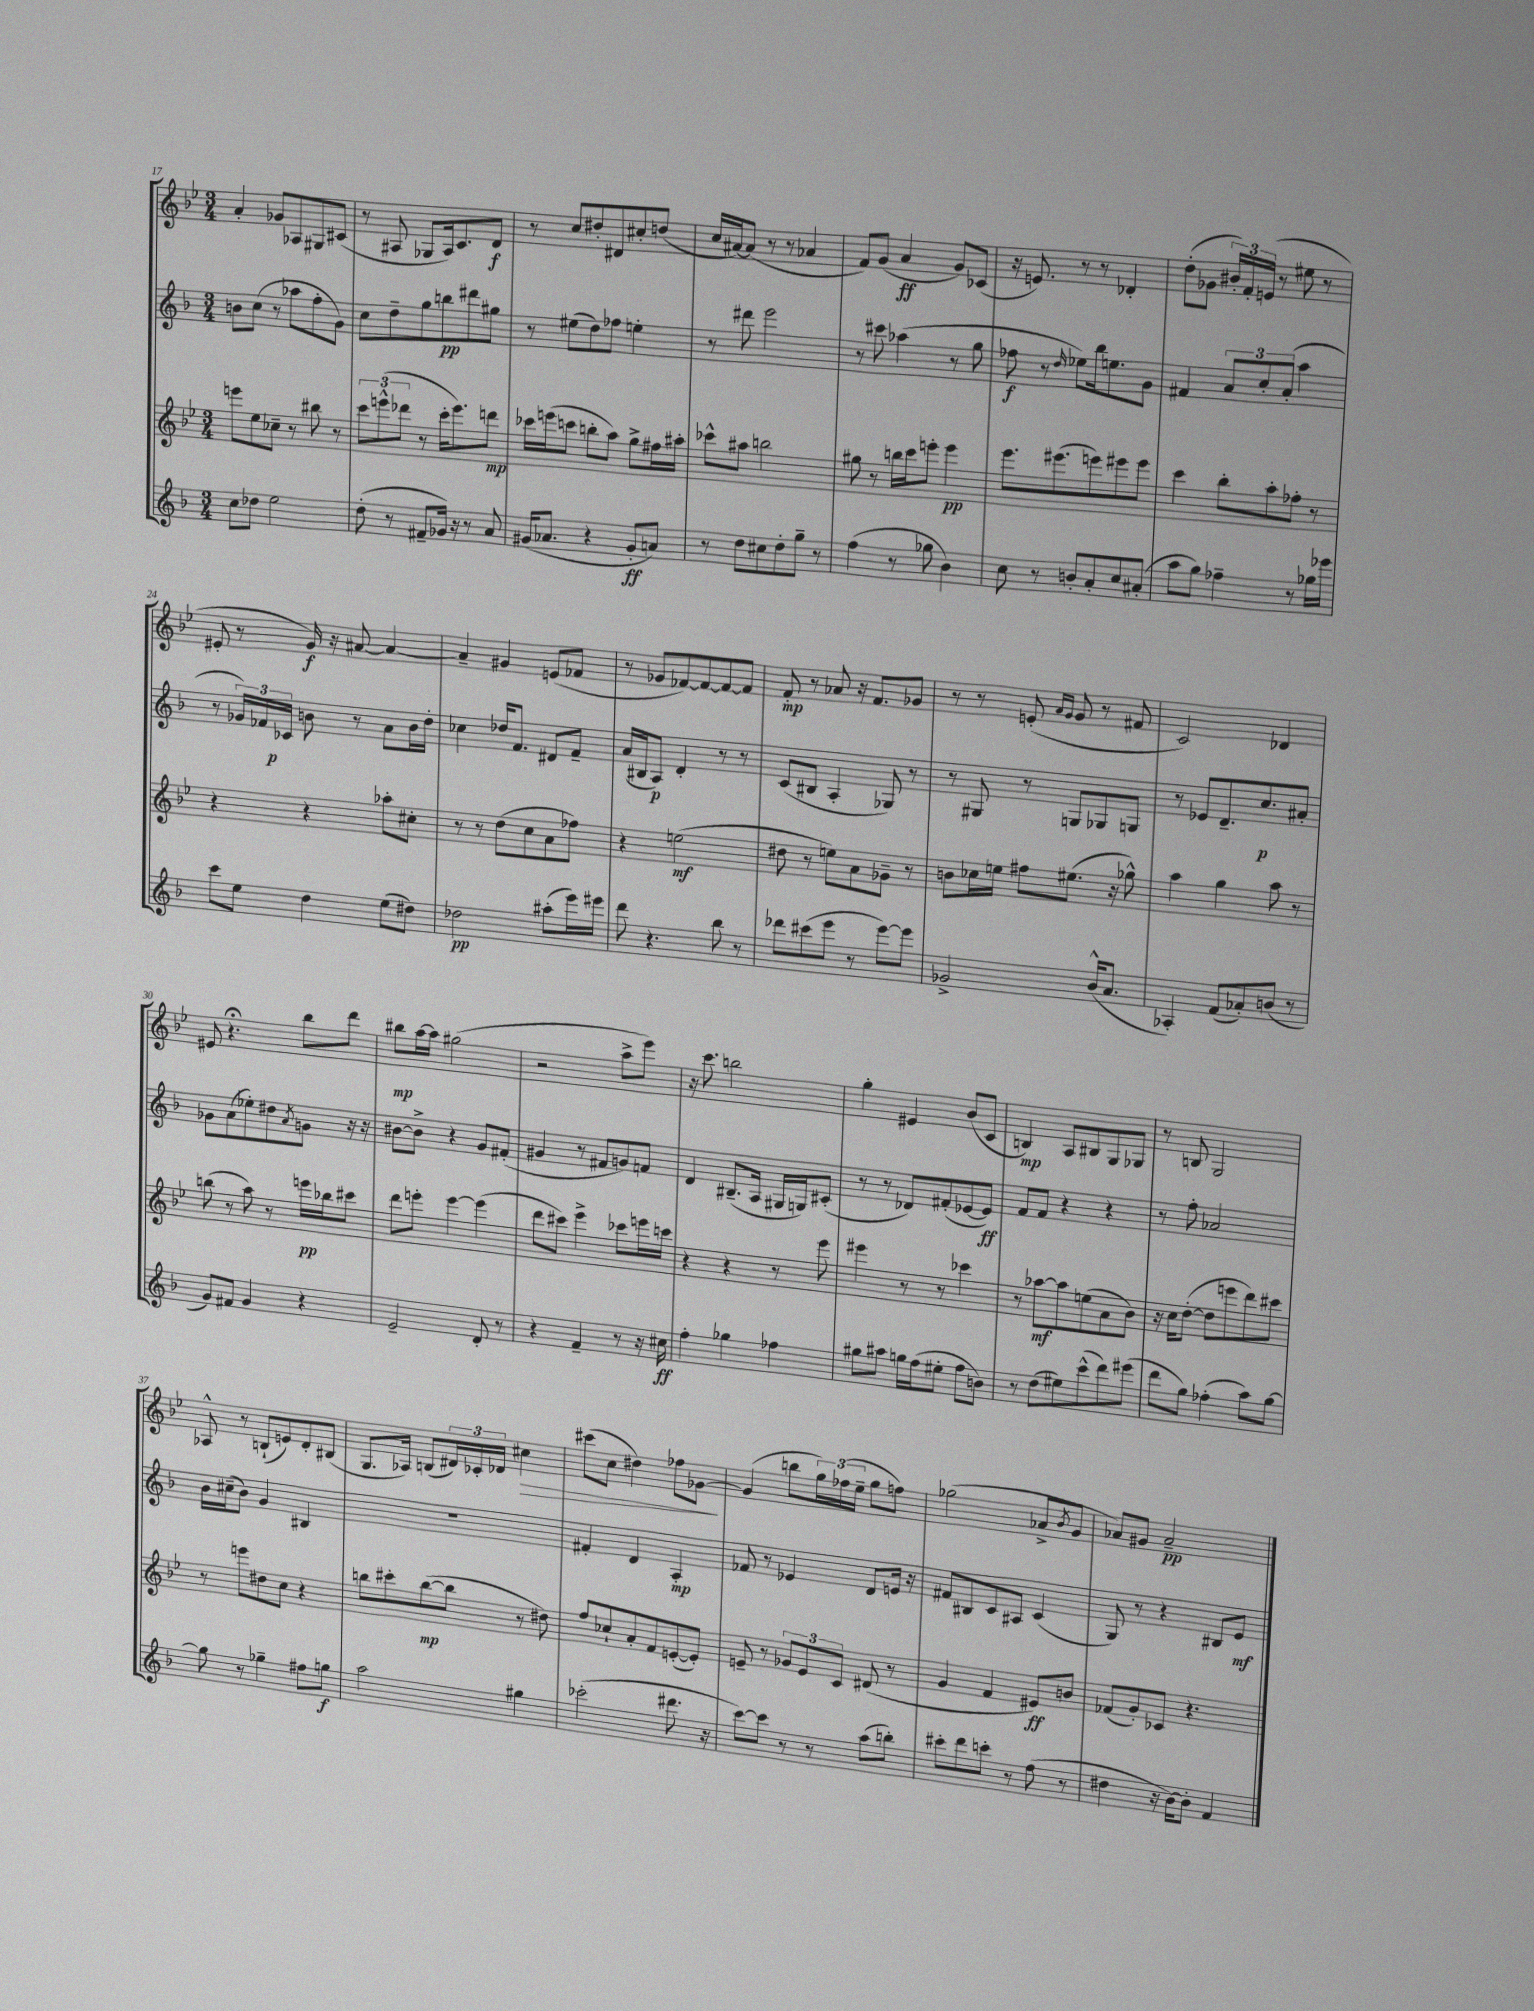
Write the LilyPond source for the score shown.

<<
\new StaffGroup <<
\new Staff = "s0" {
    \clef treble \key bes \major \numericTimeSignature \time 3/4
    a'4-. ges'8 aes8 gis8 cis'8( |
    r8 ais8 ges8 ais16) c'8. d'8\f |
    r8 c''8 dis''8-. dis'8 cis''8-. d''8( |
    c''16 ais'16~) ais'8( r8 r8 aes'4 |
    f'8) g'8( a'4\ff g'8) ces'8( |
    r16 e'8.) r8 r8 des'4-. |
    d''8-.( ges'8 \tuplet 3/2 { bis'16-.) f'16-. e'16( } r8 eis''8 r8 |
    eis'8-. r8 g'16\f) r16 ais'8~ ais'4~ |
    ais'4-- gis'4 e'8( fes'8 |
    r8 ges'8 fes'8~) fes'8~ fes'8~ fes'8 |
    f'8-.\mp r8 aes'8 r16 f'8. ges'8 |
    r8 r8 e'8-.( \grace { a'16 g'16 } g'8 r8 fis'8 |
    c'2) des'4 |
    eis'8 r4.\fermata bes''8 d'''8 |
    bis''8\mp a''16~ a''16 gis''2( |
    r2 a''8-> ees'''8) |
    r16 c'''8. b''2 |
    g''4-. eis'4 bes'8( c'8 |
    b4\mp) a8 bis8 g8 ges8 |
    r8 b8 g2 |
    aes8-^ r8 b8-!( e'8) d'8-. bis8( |
    g8. aes16) b8( \tuplet 3/2 { dis'16) ces'16-. des'16 } cis''4\> |
    cis'''8( c''8 dis''4) fes''8 ges'8~\! |
    ges'4( b''8 \tuplet 3/2 { g''16) fes''16( ees''16-- } g''8 f''8) |
    ges''2( aes'8-> \acciaccatura { bes'8 } g'8 |
    aes'8) gis'8 aes'2--\pp \bar "|." |
}
\new Staff = "s1" {
    \clef treble \key f \major \numericTimeSignature \time 3/4
    b'8 c''8( r8 aes''8 f''8-. g'8) |
    c''8 d''8-- g''8 b''8\pp dis'''8 gis''8 |
    r8 eis''8( d''8) fes''8 e''4-. |
    r8 dis'''8 e'''2 |
    r8 cis'''8 aes''4( r8 g''8 |
    fes''8\f r8 \grace { d''16 } ees''8) bes''16 e''8. g'8 |
    fis'4 \tuplet 3/2 { a'8 c''8-. a'8-.( } a''4 |
    r8 \tuplet 3/2 { ges'16) fes'16 ces'16\p } b'8 r8 a'8 b'16 d''16-. |
    ces''4 des''16 f'8. dis'8 f'8-- |
    a'16( bis16 a8\p) d'4-. r8 r8 |
    c'8( bis8 a4-. ges8) r8 |
    r8 gis8 r8 g8 ges8 g8 |
    r8 ees'8 d'8.-- c''8.\p ais'8-. |
    ges'8 a'8( ees''8-.) dis''8 \acciaccatura { a'8 } g'8 r16 r16 |
    bis'8~ bis'8-> r4 g'8 fis'8-.( |
    gis'4 r8 fis'8 g'8) f'8 |
    d'4 bis8.--( a16 gis16 g16) cis'8-.( |
    r8 r8 des'8) fis'8-.( ees'8~ ees'8\ff) |
    f'8 f'8 r4 r4 |
    r8 f''8-. aes'2 |
    bes'16 cis''16--( bes'8) g'4 bis4 |
    R2. |
    fis'4-. d'4 a4-.\mp |
    fes'8 r8 ees'4 d'8 e'16 r16 |
    fis'8 bis8 c'8 ais8 c'4( |
    g8) r8 r4 bis8 e'8\mf \bar "|." |
}
\new Staff = "s2" {
    \clef treble \key bes \major \numericTimeSignature \time 3/4
    e'''8 ees''8 ces''8-- r8 bis''8 r8 |
    \tuplet 3/2 { c'''8 e'''8-^( des'''8 } r8 c'''16-. e'''8.) d'''8\mp |
    ces'''16 e'''16( c'''8 b''8-. a''8) g''8-> fis''16 ais''16-. |
    ces'''8-^ ais''8 b''2 |
    gis''8 r8 b''16 c'''16 e'''8-. e'''4\pp |
    ees'''8. eis'''8.( e'''8) eis'''8 eis'''8 |
    c'''4 bes''8-. a''8-. fes''8-. r8 |
    r4 r4 aes''8-. cis''8-. |
    r8 r8 d''8( c''8 a'8 fes''8) |
    r4 e''2\mf( |
    dis''8 r8 e''8) a'8 ges'8-- r8 |
    b'8 ces''16 e''16 fis''8 eis''8.( r16 ges''8-^) |
    a''4 g''4 a''8 r8 |
    b''8( r8 a''8) r8 e'''16\pp bes''16 cis'''8 |
    d'''8 e'''8-. e'''4~ e'''4( |
    d'''8 cis'''8) ees'''4-> ces'''8 e'''16 c'''16 |
    r4 r4 r8 ees'''8 |
    eis'''4 r8 r8 ces'''4 |
    r8 aes''8~\mf aes''8 e''8( a'8 bes'8) |
    r16 c''16 d''8~-.( d''8 e'''8 d'''8) cis'''8 |
    r8 e'''8 dis''8 c''8 r4 |
    b''8 cis'''8-. b''8~\mp( b''8 r8 dis''8) |
    f''8 ces''8-! a'8-. f'8 e'8~-.( e'8-.) |
    e'8-- r8 \tuplet 3/2 { ges'8 e'8 c'8 } dis'8( r8 |
    g'4 f'4 eis'8\ff) b'8 |
    fes'8( g'8-.) ces'8 r4. \bar "|." |
}
\new Staff = "s3" {
    \clef treble \key f \major \numericTimeSignature \time 3/4
    c''8 des''8 e''2 |
    d''8-.( r8 fis'8-- ges'16) r16 r8 a'8 |
    gis'16( aes'8. r4 gis'8-.\ff a'8) |
    r8 d''8 cis''8 d''8-. g''8-- r8 |
    f''4( r8 ges''8 bes'4) |
    c''8 r8 b'8-. a'8-. c''8 ais'8-.( |
    a''8 g''8) fes''4-- r8 ges''16 ees'''16 |
    c'''8 e''8 d''4 e''8( dis''8) |
    des''2\pp ais''8-.( e'''16) eis'''16 |
    d'''8 r4. bes''8 r8 |
    des'''8 cis'''8( e'''8 r8 e'''8~) e'''8 |
    ges'2-> bes'16-^( a'8. |
    aes4-.) f'8( aes'8-.) b'8( r8 |
    g'8) fis'8 g'4 r4 |
    e'2-- d'8-. r8 |
    r4 f'4-- r8 r16 cis''16\ff |
    f''4-. ges''4 fes''4 |
    gis''8 ais''8 g''16 f''16( eis''8-. f''8 b'8) |
    r8 d''8( eis''8) c'''8-^( d'''8) eis'''8( |
    d'''8 g''8) fes''4-.( a''8) g''8~ |
    g''8 r8 ges''4-- fis''8 g''8\f |
    a''2 gis''4 |
    ces'''2-.( dis'''8. r16 |
    c'''8~) c'''8 r8 r8 a''8( b''8-.) |
    cis'''8-. d'''8 c'''8-. r8 f''8( r8 |
    dis''4 r16 bes'16~) bes'8-. f'4 \bar "|." |
}
>>
>>
\layout { \context { \Score currentBarNumber = #17 } }
